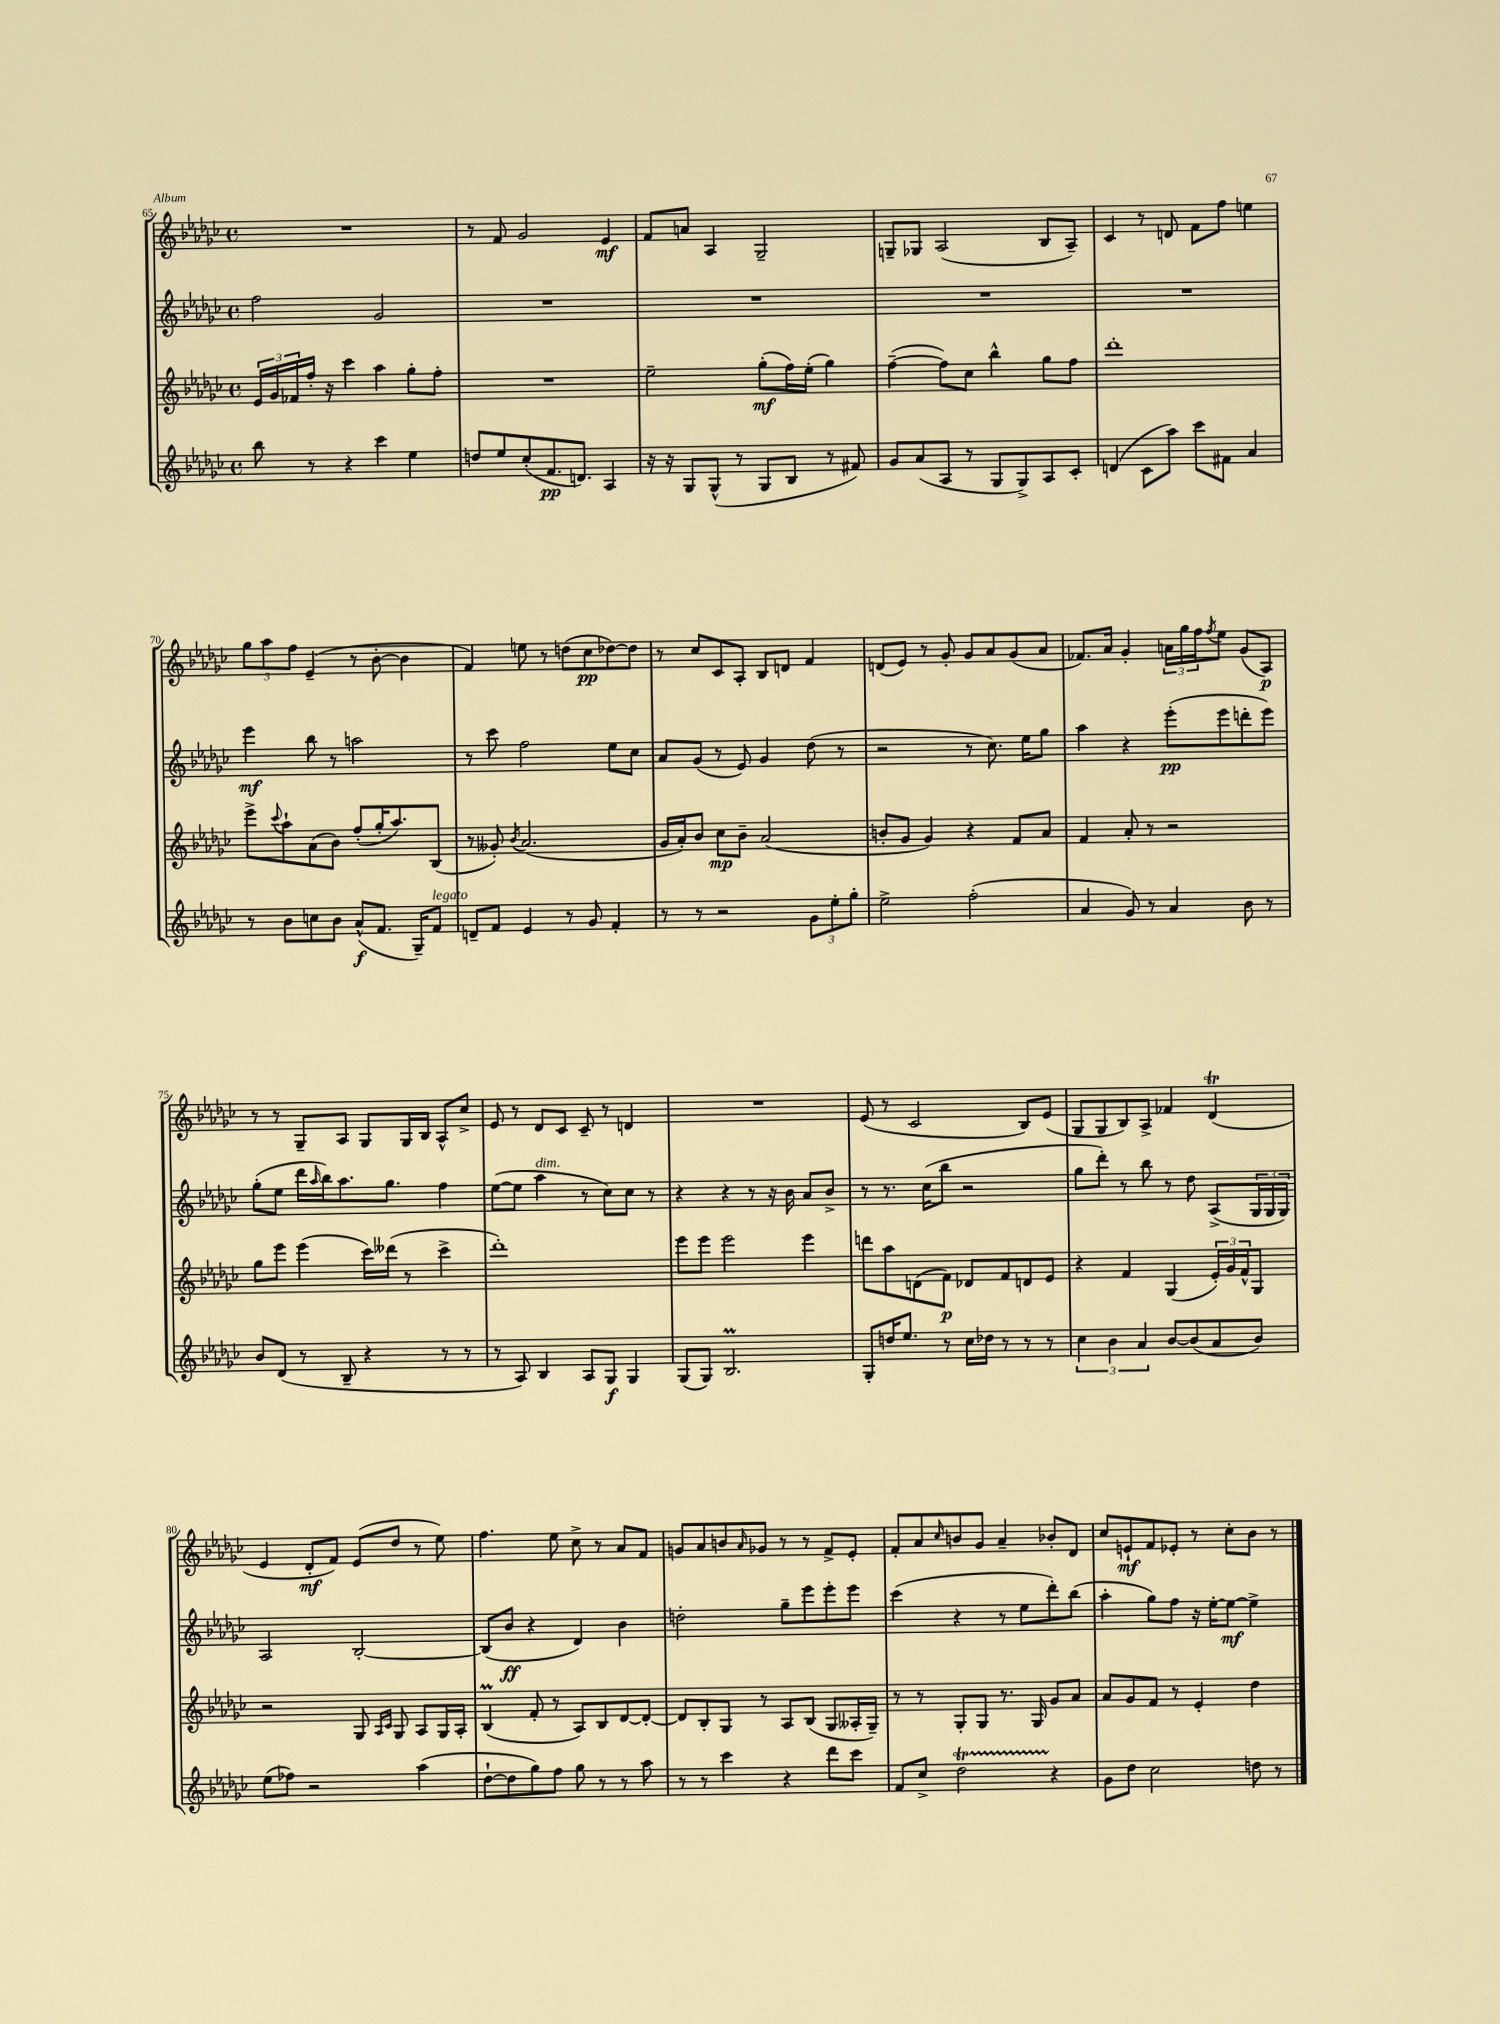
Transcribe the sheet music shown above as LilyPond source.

<<
\new StaffGroup <<
\new Staff = "s0" {
    \clef treble \key ges \major \defaultTimeSignature \time 4/4
    R1 |
    r8 f'8 ges'2 ees'4\mf |
    f'8 a'8 aes4 ges2-- |
    g8-- ges8 aes2( bes8 aes8--) |
    ces'4 r8 d'8 f'8 f''8 e''4 |
    \tuplet 3/2 { ges''8 aes''8 f''8 } ees'4--( r8 bes'8~-. bes'4 |
    f'4) e''8 r8 d''8( ces''8\pp des''8~) des''8 |
    r8 ces''8 ces'8 aes8-. bes8 d'8 f'4 |
    d'8( ees'8) r8 ges'8-. ges'8 aes'8 ges'8( aes'8 |
    fes'8.) aes'16 ges'4-. \tuplet 3/2 { a'16 ges''16 f''16 } \acciaccatura { f''8 } ees''8 ges'8( aes8\p) |
    r8 r8 ges8-- aes8 ges8 ges16 bes16 aes8-^ ces''8-> |
    ees'8 r8 des'8 ces'8 ces'8-- r8 d'4 |
    R1 |
    ees'8( r8 ces'2 bes8) ees'8( |
    ges8 ges8 bes8) aes8-> fes'4 des'4\trill( |
    ees'4 des'8-.\mf f'8) ees'8( des''8 r8 ees''8) |
    f''4. ees''8 ces''8-> r8 aes'8 f'8 |
    g'8 aes'8 b'8 \grace { aes'16 } ges'8 r8 r8 f'8-> ees'8-. |
    f'8-. aes'8 \grace { ces''16 } b'8 ges'8 aes'4-- bes'8-. des'8 |
    ces''8 e'8-!\mf f'8 ees'8-. r8 ces''8-. bes'8 r8 \bar "|." |
}
\new Staff = "s1" {
    \clef treble \key ges \major \defaultTimeSignature \time 4/4
    f''2 ges'2 |
    R1 |
    R1 |
    R1 |
    R1 |
    ees'''4\mf bes''8 r8 a''2 |
    r8 ces'''8 f''2 ees''8 ces''8 |
    aes'8 ges'8( r8 ees'8) ges'4 des''8( r8 |
    r2 r8 ces''8.) ees''16 ges''8 |
    aes''4 r4 ees'''8-.\pp( ees'''8 d'''8-. ees'''8) |
    ges''8-.( ees''8 des'''16 \grace { aes''16 } bes''16) aes''8. ges''8. f''4 |
    ees''8~( ees''8 aes''4^\markup { \italic "dim." } r8 ces''8) ces''8 r8 |
    r4 r4 r8 r16 bes'16 aes'8 bes'8-> |
    r8 r8. ces''16( bes''8 r2 |
    ges''8 des'''8-.) r8 bes''8 r8 des''8 aes8->( \tuplet 3/2 { ges16 ges16 ges16) } |
    aes2 bes2~-. |
    bes8( bes'8\ff r4 des'4) bes'4 |
    d''2-. ges''8-- ees'''8 ees'''8-. ees'''8 |
    ces'''4( r4 r8 ees''8 des'''8-.) bes''8( |
    aes''4-. ges''8) f''8 r16 ees''16~-. ees''8~\mf ees''4-> \bar "|." |
}
\new Staff = "s2" {
    \clef treble \key ges \major \defaultTimeSignature \time 4/4
    \tuplet 3/2 { ees'16 ges'16 fes'16 } f''16-. r16 ces'''4 aes''4 ges''8-. f''8-. |
    R1 |
    ees''2-- ges''8-.\mf( f''16) ees''16-.( ges''4) |
    f''4~--( f''8) ces''8 bes''4-^ ges''8 f''8 |
    des'''1-. |
    ees'''8-> \appoggiatura { ces'''8 } aes''8-! aes'8( bes'8) f''8-.( ges''16-. aes''8.) bes8( |
    r8 geses'8-.) \acciaccatura { bes'8 } aes'2.( |
    ges'16 aes'16-.) bes'8 ces''8\mp bes'8-- aes'2( |
    b'8-. ges'8 ges'4) r4 f'8 aes'8 |
    f'4 aes'8-. r8 r2 |
    ges''8 ees'''8 ees'''4( ces'''16) deses'''16( r8 ces'''4-> |
    des'''1-.) |
    ees'''8 ees'''8 ees'''2 ees'''4 |
    d'''8 aes''8 d'8( f'8\p) des'8 f'8 d'8 ees'8 |
    r4 f'4 ges4( \tuplet 3/2 { ees'16-.) ges'16 f'16-^ } ges8 |
    r2 ges8 \grace { aes16 ces'16 } ges8 aes8 ges16 aes16-. |
    bes4\prall( f'8-. r8 aes8) bes8 des'8~ des'8~-. |
    des'8 bes8-. ges8 r8 aes8 bes8( ges8 aeses16-. ges16--) |
    r8 r8 ges8-. ges8 r8. ges16 ges'8 aes'8 |
    aes'8 ges'8 f'8 r8 ees'4-. des''4 \bar "|." |
}
\new Staff = "s3" {
    \clef treble \key ges \major \defaultTimeSignature \time 4/4
    bes''8 r8 r4 ces'''4 ees''4 |
    d''8 ees''8 ces''8-.( f'8.\pp d'8.) aes4 |
    r16 r16 ges8 ges8-^( r8 ges8 bes8 r8 fis'8) |
    ges'8 aes'8( aes8 r8 ges8 ges8->) aes8 ces'8-. |
    d'4( ces'8 aes''8) ces'''8 fis'8 aes'4 |
    r8 bes'8 c''8 bes'8 aes'8-^\f( f'8. ges16--) f'8^\markup { \italic "legato" } |
    d'8-- f'8 ees'4 r8 ges'8 f'4-. |
    r8 r8 r2 \tuplet 3/2 { ges'8 ees''8-. ges''8-. } |
    ees''2-> f''2-.( |
    aes'4 ges'8) r8 aes'4 bes'8 r8 |
    bes'8 des'8( r8 bes8-- r4 r8 r8 |
    r8 aes8) bes4 aes8 ges8\f ges4 |
    ges8( ges8) bes2.\prall |
    ges8-. d''16 ees''8. r8 ces''16 des''16 r8 r8 r8 |
    \tuplet 3/2 { ces''4 bes'4 aes'4 } bes'8~ bes'8( aes'8 bes'8) |
    ees''8( fes''8) r2 aes''4( |
    des''8~-! des''8 ges''8) f''8 ges''8 r8 r8 aes''8 |
    r8 r8 ces'''4 r4 des'''8 ces'''8 |
    f'8 ces''8-> des''2\startTrillSpan r4\stopTrillSpan |
    ges'8 des''8 ces''2 d''8 r8 \bar "|." |
}
>>
>>
\layout { \context { \Score currentBarNumber = #65 } }
